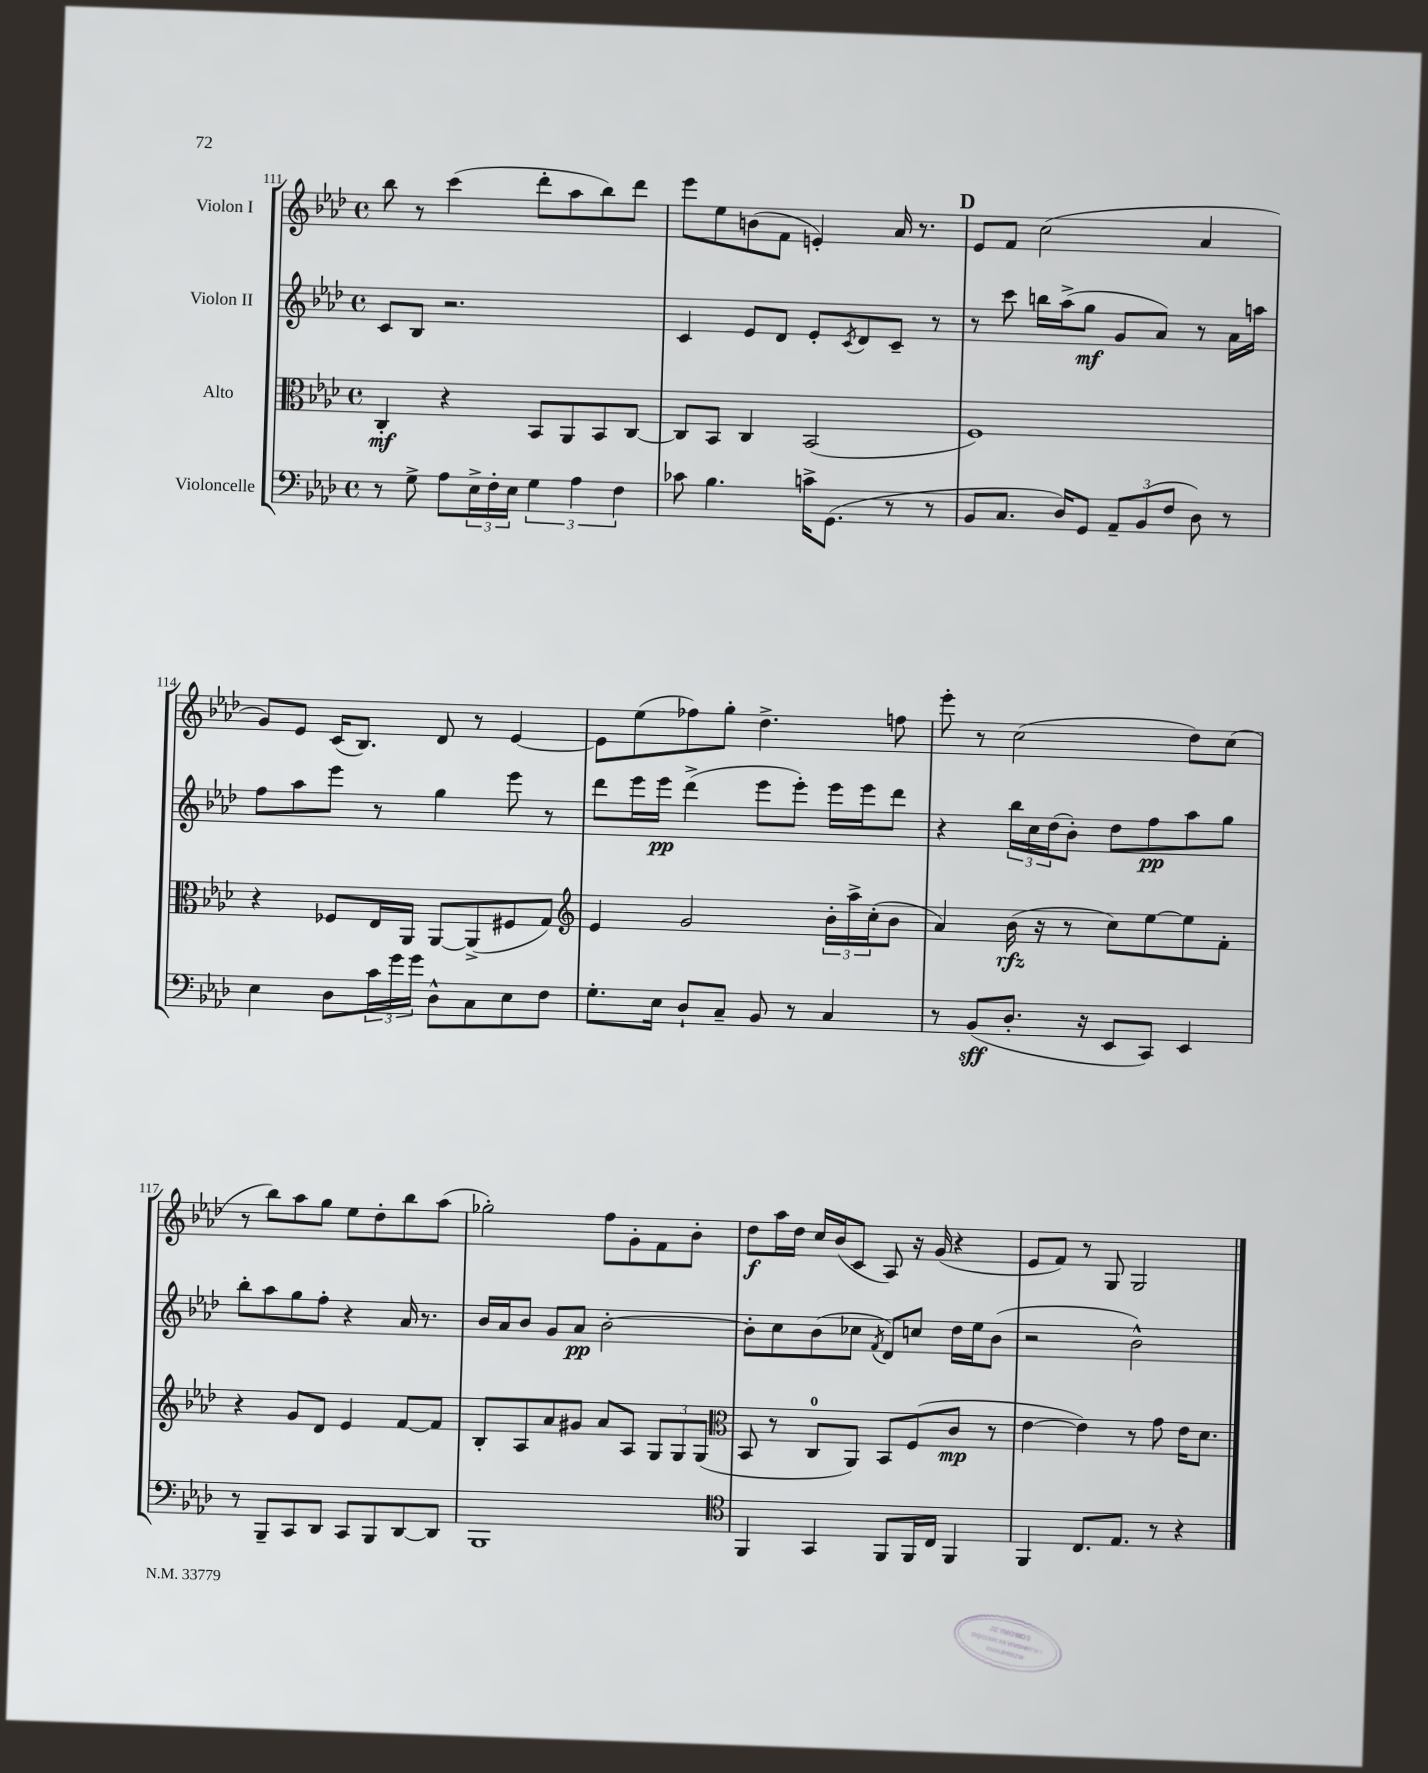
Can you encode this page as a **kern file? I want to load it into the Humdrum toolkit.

**kern	**dynam	**kern	**dynam	**kern	**dynam	**kern	**dynam
*part4	*part4	*part3	*part3	*part2	*part2	*part1	*part1
*staff4	*staff4	*staff3	*staff3	*staff2	*staff2	*staff1	*staff1
*I"Violoncelle	*	*I"Alto	*	*I"Violon II	*	*I"Violon I	*
*clefF4	*	*clefC3	*	*clefG2	*	*clefG2	*
*k[b-e-a-d-]	*	*k[b-e-a-d-]	*	*k[b-e-a-d-]	*	*k[b-e-a-d-]	*
*M4/4	*	*M4/4	*	*M4/4	*	*M4/4	*
*met(c)	*	*met(c)	*	*met(c)	*	*met(c)	*
=111	=111	=111	=111	=111	=111	=111	=111
8r	.	4C'/	mf	8c/L	.	8bb-\	.
8G^\	.	.	.	8B-/J	.	8r	.
8A-\L	.	4r	.	2.r	.	(4ccc\	.
24E-^\L	.	.	.	.	.	.	.
24F'\	.	.	.	.	.	.	.
24E-\JJ	.	.	.	.	.	.	.
6G\	.	8BB-/L	.	.	.	8ddd-'\L	.
.	.	8AA-/	.	.	.	8aa-\	.
6A-\	.	.	.	.	.	.	.
.	.	8BB-/	.	.	.	8bb-\)	.
6F\	.	.	.	.	.	.	.
.	.	[8C/J	.	.	.	8ddd-\J	.
=112	=112	=112	=112	=112	=112	=112	=112
8c-X\	.	8C/L]	.	4c/	.	8eee-\L	.
4.B-\	.	8BB-/J	.	.	.	8ee-\	.
.	.	4C/	.	8e-/L	.	(8bn\	.
.	.	.	.	8d-/J	.	8f\J	.
16cn^\KL	.	(2BB-/	.	8e-'/L	.	4en'/)	.
(8.GG\J	.	.	.	.	.	.	.
.	.	.	.	8qc/	.	.	.
.	.	.	.	8d-/	.	.	.
8r	.	.	.	8c~/J	.	16a-/	.
.	.	.	.	.	.	8.r	.
8r	.	.	.	8r	.	.	.
!!LO:REH:place=s1:t=D
=113	=113	=113	=113	=113	=113	=113	=113
8BB-/L	.	1F)	.	8r	.	8e-/L	.
8.C/J	.	.	.	8ccc\	.	8f/J	.
.	.	.	.	16bbn\LL	.	(2cc\	.
16D-/KL)	.	.	.	(16aa-^\J	.	.	.
8GG/J	.	.	.	8gg\J	mf	.	.
12AA-~/L	.	.	.	8g/L	.	.	.
(12BB-/	.	.	.	.	.	.	.
.	.	.	.	8a-/J)	.	.	.
12F/J	.	.	.	.	.	.	.
8D-\)	.	.	.	8r	.	4a-/	.
8r	.	.	.	16a-\LL	.	.	.
.	.	.	.	16aan\JJ	.	.	.
!!LO:LB:g=z
=114	=114	=114	=114	=114	=114	=114	=114
4E-\	.	4r	.	8ff\L	.	8g/L)	.
.	.	.	.	8aa-\	.	8e-/J	.
8D-\L	.	8F-X/L	.	8eee-\J	.	(16c/KL	.
.	.	.	.	.	.	8.B-/J)	.
24c\L	.	16E-/L	.	8r	.	.	.
24g\	.	.	.	.	.	.	.
.	.	16AA-/JJ	.	.	.	.	.
24g\JJ	.	.	.	.	.	.	.
8D-^^\L	.	[8AA-/L	.	4gg\	.	8d-/	.
8C\	.	(8AA-^/]	.	.	.	8r	.
8E-\	.	8F#X/	.	8eee-\	.	[4e-/	.
8F\J	.	8G/J)	.	8r	.	.	.
=115	=115	=115	=115	=115	=115	=115	=115
*	*	*clefG2	*	*	*	*	*
8.G'\L	.	4e-/	.	8ddd-\L	.	8e-\L]	.
.	.	.	.	16eee-\L	.	(8ee-\	.
16E-\Jk	.	.	.	16eee-\JJ	pp	.	.
8D-`/L	.	2g/	.	(4ddd-^\	.	8ff-X\)	.
8C~/J	.	.	.	.	.	8gg'\J	.
8BB-/	.	.	.	8eee-\L	.	4.dd-^\	.
8r	.	.	.	8eee-'\J)	.	.	.
4C/	.	24b-'\LL	.	16eee-\LL	.	.	.
.	.	24aa-^\	.	.	.	.	.
.	.	.	.	16eee-\J	.	.	.
.	.	(24cc'\J	.	.	.	.	.
.	.	8b-\J	.	8ddd-\J	.	8ffn\	.
=116	=116	=116	=116	=116	=116	=116	=116
8r	.	4a-/)	.	4r	.	8eee-'\	.
(8BB-/L	sff	.	.	.	.	8r	.
8.D-'/J	.	(16b-\	rfz	24bb-\LL	.	(2cc\	.
.	.	.	.	24cc\	.	.	.
.	.	16r	.	.	.	.	.
.	.	.	.	(24dd-\J	.	.	.
.	.	8r	.	8b-'\J)	.	.	.
16r	.	.	.	.	.	.	.
8EE-/L	.	8cc\L)	.	8dd-\L	.	.	.
8CC/J)	.	[8ee-\	.	8ff\	pp	.	.
4EE-/	.	8ee-\]	.	8aa-\	.	8dd-\L)	.
.	.	8f'\J	.	8gg\J	.	(8cc\J	.
!!LO:LB:g=z
=117	=117	=117	=117	=117	=117	=117	=117
8r	.	4r	.	8bb-'\L	.	8r	.
8BBB-~/L	.	.	.	8aa-\	.	8bb-\L)	.
8CC/	.	8g/L	.	8gg\	.	8aa-\	.
8DD-/J	.	8d-/J	.	8ff'\J	.	8gg\J	.
8CC/L	.	4e-/	.	4r	.	8ee-\L	.
8BBB-/	.	.	.	.	.	8dd-'\	.
[8DD-/	.	[8f/L	.	16a-/	.	8bb-\	.
.	.	.	.	8.r	.	.	.
8DD-/J]	.	8f/J]	.	.	.	(8aa-\J	.
=118	=118	=118	=118	=118	=118	=118	=118
1BBB-	.	8B-'/L	.	16b-/LL	.	2gg-X'\)	.
.	.	.	.	16a-/J	.	.	.
.	.	8A-/	.	8b-/J	.	.	.
.	.	8a-/	.	8g/L	.	.	.
.	.	8g#X/J	.	8a-/J	pp	.	.
.	.	8a-/L	.	[2b-'\	.	8ff\L	.
.	.	8A-/J	.	.	.	8g'\	.
.	.	12G/L	.	.	.	8f\	.
.	.	12G/	.	.	.	.	.
.	.	.	.	.	.	8b-'\J	.
.	.	(12G/J	.	.	.	.	.
=119	=119	=119	=119	=119	=119	=119	=119
*clefC4	*	*clefC3	*	*	*	*	*
4FF/	.	8BB-/	.	8b-'\L]	.	8dd-\L	f
.	.	8r	.	8cc\	.	16aa-\L	.
.	.	.	.	.	.	16dd-\JJ	.
4GG/	.	8C/L	.	(8b-\	.	16cc/LL	.
.	.	.	.	.	.	(16b-/J	.
.	.	8AA-/J)	.	8cc-X\J	.	8c/J	.
.	.	.	.	8qf/	.	.	.
8FF/L	.	8BB-/L	.	8d-/L)	.	8A-/)	.
16FF/L	.	(8F/	.	8ccn/J	.	16r	.
16C/JJ	.	.	.	.	.	(16g/	.
4FF/	.	8c/J	mp	16dd-\LL	.	4r	.
.	.	.	.	16ee-\J	.	.	.
.	.	8r	.	(8b-\J	.	.	.
=120	=120	=120	=120	=120	=120	=120	=120
4FF/	.	[4e-\	.	2r	.	8e-/L	.
.	.	.	.	.	.	8f/J)	.
8.C/L	.	4e-\])	.	.	.	8r	.
.	.	.	.	.	.	8G/	.
8.E-/J	.	.	.	.	.	.	.
.	.	8r	.	2b-^^\)	.	2G/	.
8r	.	8g\	.	.	.	.	.
4r	.	16e-\KL	.	.	.	.	.
.	.	8.d-\J	.	.	.	.	.
==	==	==	==	==	==	==	==
*-	*-	*-	*-	*-	*-	*-	*-
